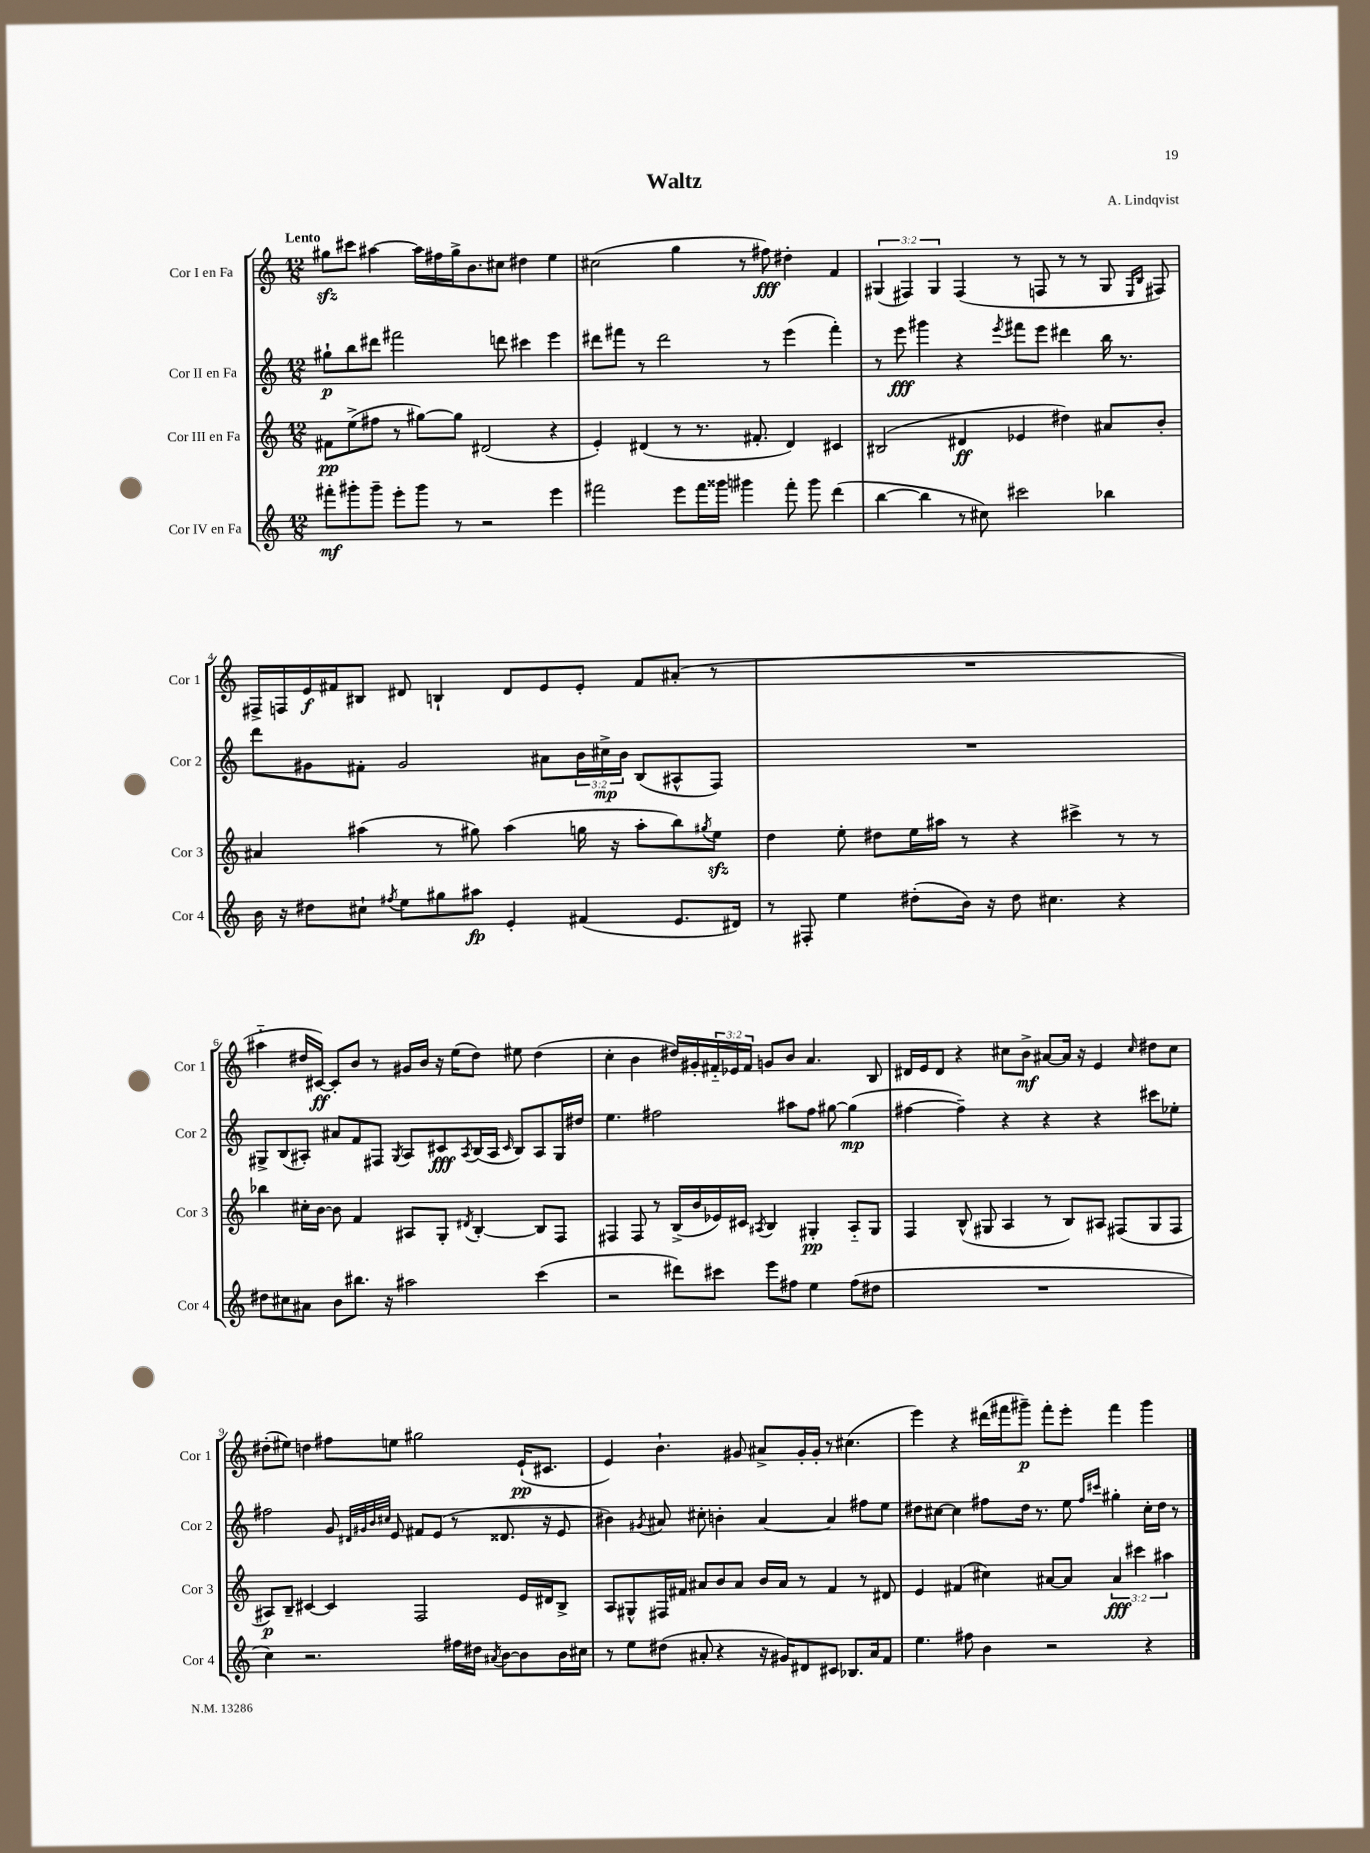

**kern	**kern	**kern	**kern
*staff4	*staff3	*staff2	*staff1
*clefG2	*clefG2	*clefG2	*clefG2
*k[]	*k[]	*k[]	*k[]
*M12/8	*M12/8	*M12/8	*M12/8
8fff#'	8f#	8gg#`	8gg#
8ggg#'	(8ee^	8bb	8ccc#
8ggg#~	8ff#	8ddd#	[4aa#
8eee'	8r	2fff#	.
8ggg#	[8gg#)	.	16aa#]
.	.	.	16ff#
8r	8gg#]	.	16gg#^
.	.	.	8.b
2r	(2d#	.	.
.	.	8ddd	8cc#
.	.	4ccc#	4dd#
4eee	4r	4eee	4ee
=	=	=	=
2fff#	4e')	8ddd#	(2cc#
.	.	8fff#	.
.	(4d#	8r	.
.	.	2ddd#	.
8eee	8r	.	4gg
16fff#	8.r	.	.
16ggg##	.	.	.
4ggg#	.	.	8r
.	8.f#'	.	.
.	.	8r	8ff#)
8fff#'	4d#)	(4eee	4dd#'
8ggg#	.	.	.
(4ddd	4c#	4fff#')	4f
=	=	=	=
[4bb	(2B#	8r	(6G#
.	.	8eee	.
.	.	.	6F#)
4bb]	.	4ggg#	.
.	.	.	6G#
8r	4d#	4r	(4F#
8cc#)	.	.	.
.	.	8qeee	.
2ccc#	4e-	8fff#	8r
.	.	8eee	8F
.	4dd#)	4ddd#	8r
.	.	.	8r
4bb-	8a#	16bb	8G#
.	.	8.r	.
.	.	.	16qqE
.	.	.	16qqB
.	8b'	.	8F#)
=	=	=	=
16b	4a#	8ddd	16F#^
16r	.	.	16F
8dd#	.	8g#	16e
.	.	.	16f#
8cc#`	(4aa#	8f#'	8B#
8qff#	.	.	.
8ee	.	2g#	8d#
8gg#	8r	.	4B`
8aa#	8gg#)	.	.
4e'	(4aa#	.	8d#
.	.	8a#	8e
(4f#	16gg	24b	8e'
.	.	24cc#^	.
.	16r	.	.
.	.	24b	.
.	8aa#'	(8B	8f#
8.e	8bb)	8A#^^	(8a#'
.	8qgg#	.	.
.	8ee	8F)	8r
16d#)	.	.	.
=	=	=	=
8r	4dd	1.r	1.r
8F#'	.	.	.
4ee	8ee'	.	.
.	8dd#	.	.
(8dd#'	16ee	.	.
.	16aa#	.	.
16b)	8r	.	.
16r	.	.	.
8dd#	4r	.	.
4.cc#	.	.	.
.	4ccc#^	.	.
4r	8r	.	.
.	8r	.	.
=	=	=	=
8dd#	4bb-	8G#^	4aa#'~
8cc#	.	(8B	.
8a#	16cc#'	8A#')	16dd#
.	[16b	.	[16c#)
8b	8b]	8a#	8c#']
8.bb#	4f	8f	8b
.	.	8F#	8r
16r	.	.	.
.	.	8qG#	.
2aa#	8A#	8A#	16g#
.	.	.	16b
.	8G'	8c#	16r
.	.	.	(16ee
.	8qd#	8qA#	.
.	[4B'	(16B	8dd#)
.	.	16A#	.
.	.	16qqc#	.
.	.	8B)	8ee#
(4ccc	8B]	8A#	(4dd#
.	8F	16G#	.
.	.	16dd#	.
=	=	=	=
2r	4F#	4.ee	4cc'
.	8F#	.	4b
.	8r	2ff#	.
8ddd#)	(16B^	.	16dd#)
.	16b	.	16g#'
8ccc#	16e-)	.	24f#'~
.	.	.	24e-
.	16c#	.	.
.	.	.	24f#
.	8qA#	.	.
8eee	4B	.	8g
8ff#	.	8aa#	8b
4ee	4G#'	8ff#	4.a
.	.	[8gg#	.
(8ff#	8A#'~	(4gg#]	.
8dd#	8G#	.	8B
=	=	=	=
1.r	4F	[4ff#	16d#
.	.	.	16e
.	.	.	8d#
.	(8B^^	4ff#~])	4r
.	8G#	.	.
.	4A	4r	8cc#
.	.	.	8b^
.	8r	4r	[8a#
.	8B)	.	16a#]
.	.	.	16r
.	8A#	4r	4e
.	(8F#	.	.
.	.	.	16qqcc#
.	8G#	8ccc#	8dd#
.	8F#	8ee-'	8cc#
=	=	=	=
4cc)	8A#)	2ff#	(8dd#'
.	8B~	.	8ee#)
2.r	[4c#	.	4dd
.	4c#]	8g	8ff#
.	.	32qqd#	.
.	.	32qqg#	.
.	.	32qqb	.
.	.	32qqcc#	.
.	.	8e	8ee
.	2F	8f#	2gg#
.	.	(8e	.
16ff#	.	8r	.
16dd#	.	.	.
8qa#	.	.	.
[8b	.	8.d##	.
8b]	16e	.	(16e`
.	16d#	16r	8.c#
16b	8B^	8e	.
16cc#	.	.	.
=	=	=	=
8r	8A	4b#)	4e)
8ee	8G#^^	.	.
.	.	8qg#	.
(8dd#	16F#	8a#	4.b`
.	16f#	.	.
8a#'	8a#	8cc#'	.
4r	8b	4b'	.
.	8a#	.	8g#
16r	16b	[4a#	8a#^
16g#)	16a#	.	.
8d#	8r	.	16g#'
.	.	.	16g#'
8c#	4f#	4a#]	8r
8.B-	.	.	(4.cc#
.	8r	8ff#	.
16a#	.	.	.
8f	8d#	8ee	.
=	=	=	=
4.ee	4e	8dd#	4eee)
.	.	[8cc#	.
.	(4f#	4cc#]	4r
8ff#	.	.	.
4b	4cc#)	8ff#	(16ddd#
.	.	.	16fff#
.	.	16dd#	8ggg#~)
.	.	8.r	.
2r	[8a#	.	8fff#'
.	8a#]	8ee	8eee'
.	.	16qqff#	.
.	.	16qqccc#	.
.	6a#	4gg#'	4fff#
.	6ccc#	.	.
4r	.	16cc#'	4ggg#
.	.	16dd#	.
.	6aa#	.	.
.	.	8r	.
==	==	==	==
*-	*-	*-	*-
